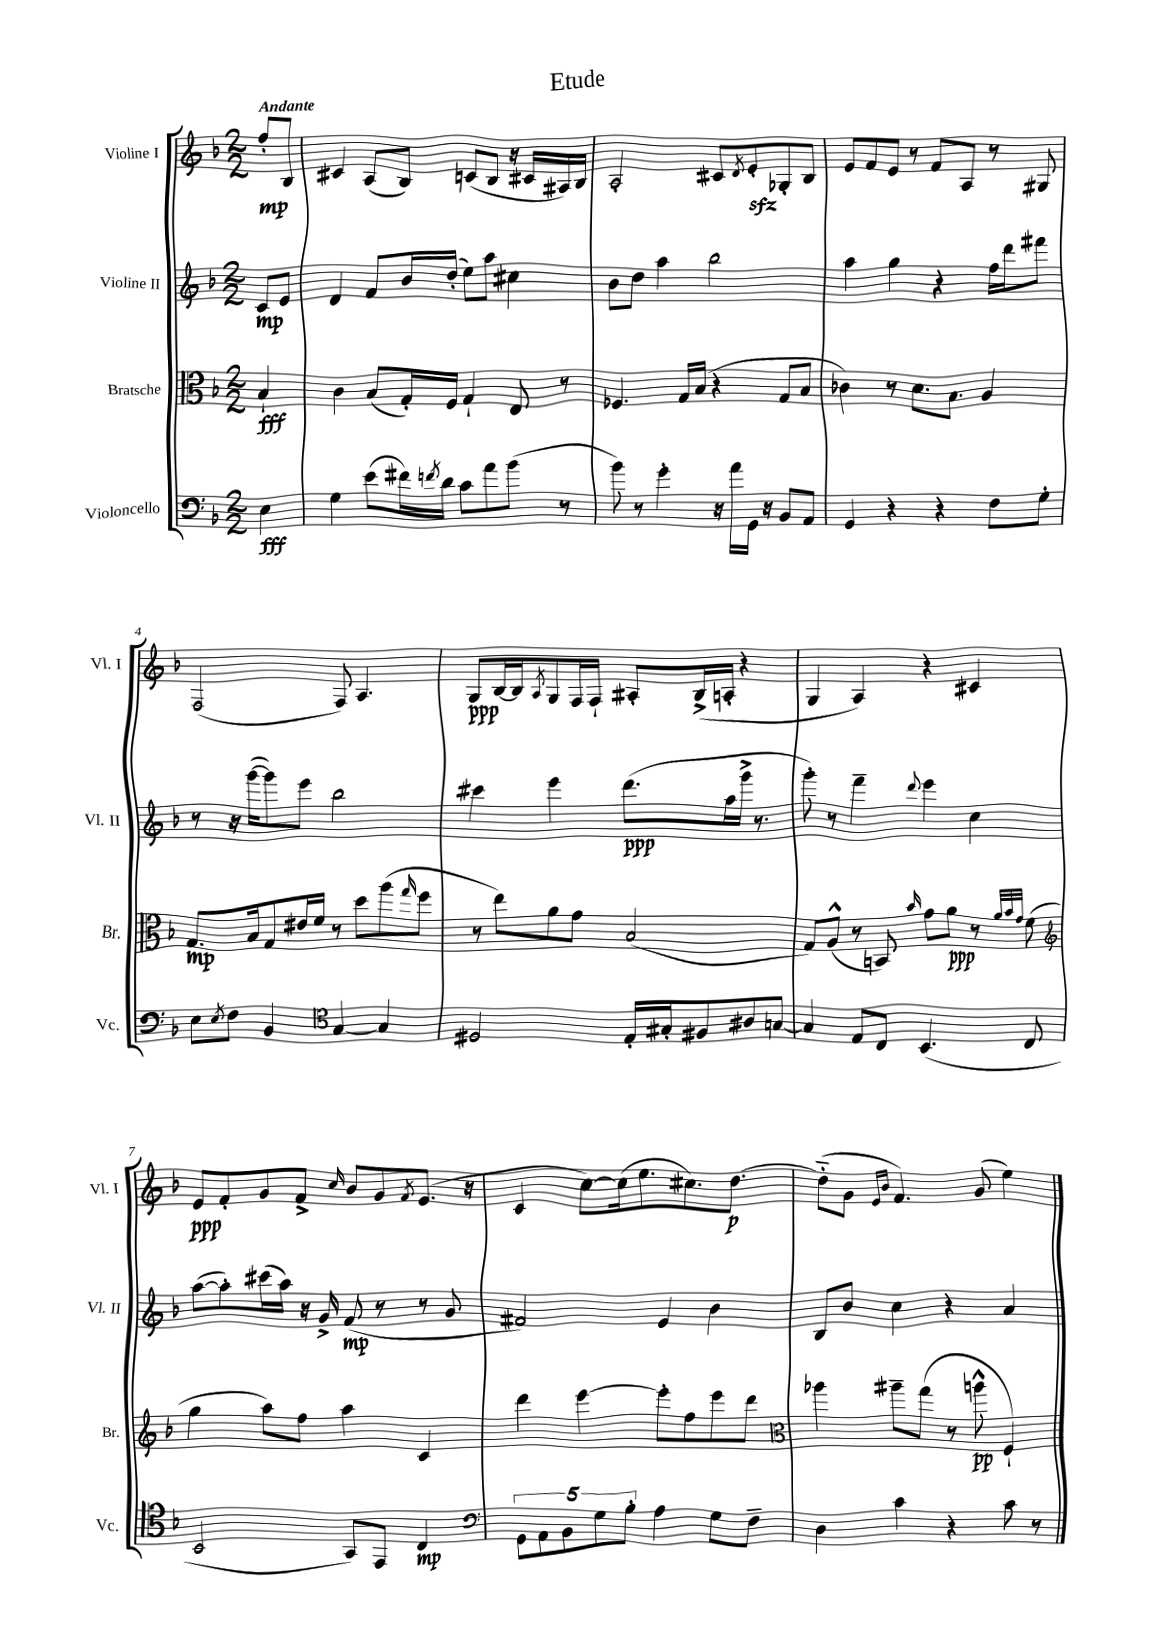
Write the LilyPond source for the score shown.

\header { title = "Etude" }
<<
\new StaffGroup <<
\new Staff = "s0" \with { instrumentName = "Violine I" shortInstrumentName = "Vl. I" } {
    \clef treble \key f \major \numericTimeSignature \time 2/2 \partial 4 \tempo "Andante"
    f''8-.\mp bes8 |
    cis'4 a8( bes8) c'8( bes8 r16 cis'16 ais16) bes16 |
    a2-. cis'8 \acciaccatura { d'8 } e'8-.\sfz ges8-. bes8 |
    e'8 f'8 e'8 r8 f'8 a8 r8 gis8 |
    f2( f8) a4. |
    g8\ppp bes16~ bes16 \acciaccatura { a8 } g8 f16 f16-! ais8-. bes16->( a16-. r4 |
    g4 a4) r4 cis'4 |
    e'8\ppp f'8-. g'8 f'8-> \grace { c''16 } bes'8 g'8 \acciaccatura { f'8 } e'8.( r16 |
    c'4 c''8~) c''16( e''8. cis''8.) d''8.~\p |
    d''8-_( g'8 \grace { e'16 bes'16 } f'4.) g'8( e''4) \bar "|." |
}
\new Staff = "s1" \with { instrumentName = "Violine II" shortInstrumentName = "Vl. II" } {
    \clef treble \key f \major \numericTimeSignature \time 2/2 \partial 4
    c'8\mp e'8 |
    d'4 f'8 bes'16 d''16-.( e''8) a''8 cis''4 |
    bes'8 d''8 a''4 bes''2 |
    a''4 g''4 r4 f''16 d'''16 fis'''8 |
    r8 r16 g'''16~( g'''8) e'''8 bes''2 |
    cis'''4 e'''4 d'''8.\ppp( a''16 g'''16-> r8. |
    g'''8-.) r8 f'''4-- \appoggiatura { d'''8 } e'''4 c''4 |
    a''8~( a''8-.) cis'''16( a''16) r16 g'16-> f'8\mp( r8 r8 g'8 |
    fis'2) e'4 bes'4 |
    bes8 bes'8 c''4 r4 a'4 \bar "|." |
}
\new Staff = "s2" \with { instrumentName = "Bratsche" shortInstrumentName = "Br." } {
    \clef alto \key f \major \numericTimeSignature \time 2/2 \partial 4
    bes4-!\fff |
    c'4 bes8( g16-.) f16 g4-! e8 r8 |
    fes4. g16 bes16( r4 g8 bes8 |
    ces'4) r8 d'8. bes8. a4 |
    g8.\mp bes16 g8 eis'16 f'16 r8 d''8 a''8( \grace { g''16 } f''8 |
    r8 e''8) a'8 g'8 bes2( |
    g8) a8-^( r8 b,8) \grace { bes'16 } g'8 a'8\ppp r8 \grace { a'32 bes'32 g'32 } f'8( |
    \clef treble g''4 a''8) f''8 a''4 c'4 |
    d'''4 e'''4~ e'''8-. f''8 e'''8 d'''8 |
    \clef alto aes''4 ais''8-- g''8( r8 a''8-^\pp f4-!) \bar "|." |
}
\new Staff = "s3" \with { instrumentName = "Violoncello" shortInstrumentName = "Vc." } {
    \clef bass \key f \major \numericTimeSignature \time 2/2 \partial 4
    e4\fff |
    g4 e'8( fis'16) \acciaccatura { f'8 } d'16 c'8 a'8 bes'8( r8 |
    bes'8) r8 g'4-. r16 a'16 g,16 r16 bes,8 a,8 |
    g,4 r4 r4 f8 g8-. |
    e8 \acciaccatura { e8 } f8 bes,4 \clef tenor g4~ g4 |
    dis2 e16-. gis16-. fis8 ais8 g8~ |
    g4 e8 c8 bes,4.( c8 |
    bes,2 g,8) e,8 c4\mp |
    \clef bass \tuplet 5/4 { g,8 a,8 bes,8 g8 bes8-. } a4 g8 f8-- |
    d4 c'4 r4 c'8 r8 \bar "|." |
}
>>
>>
